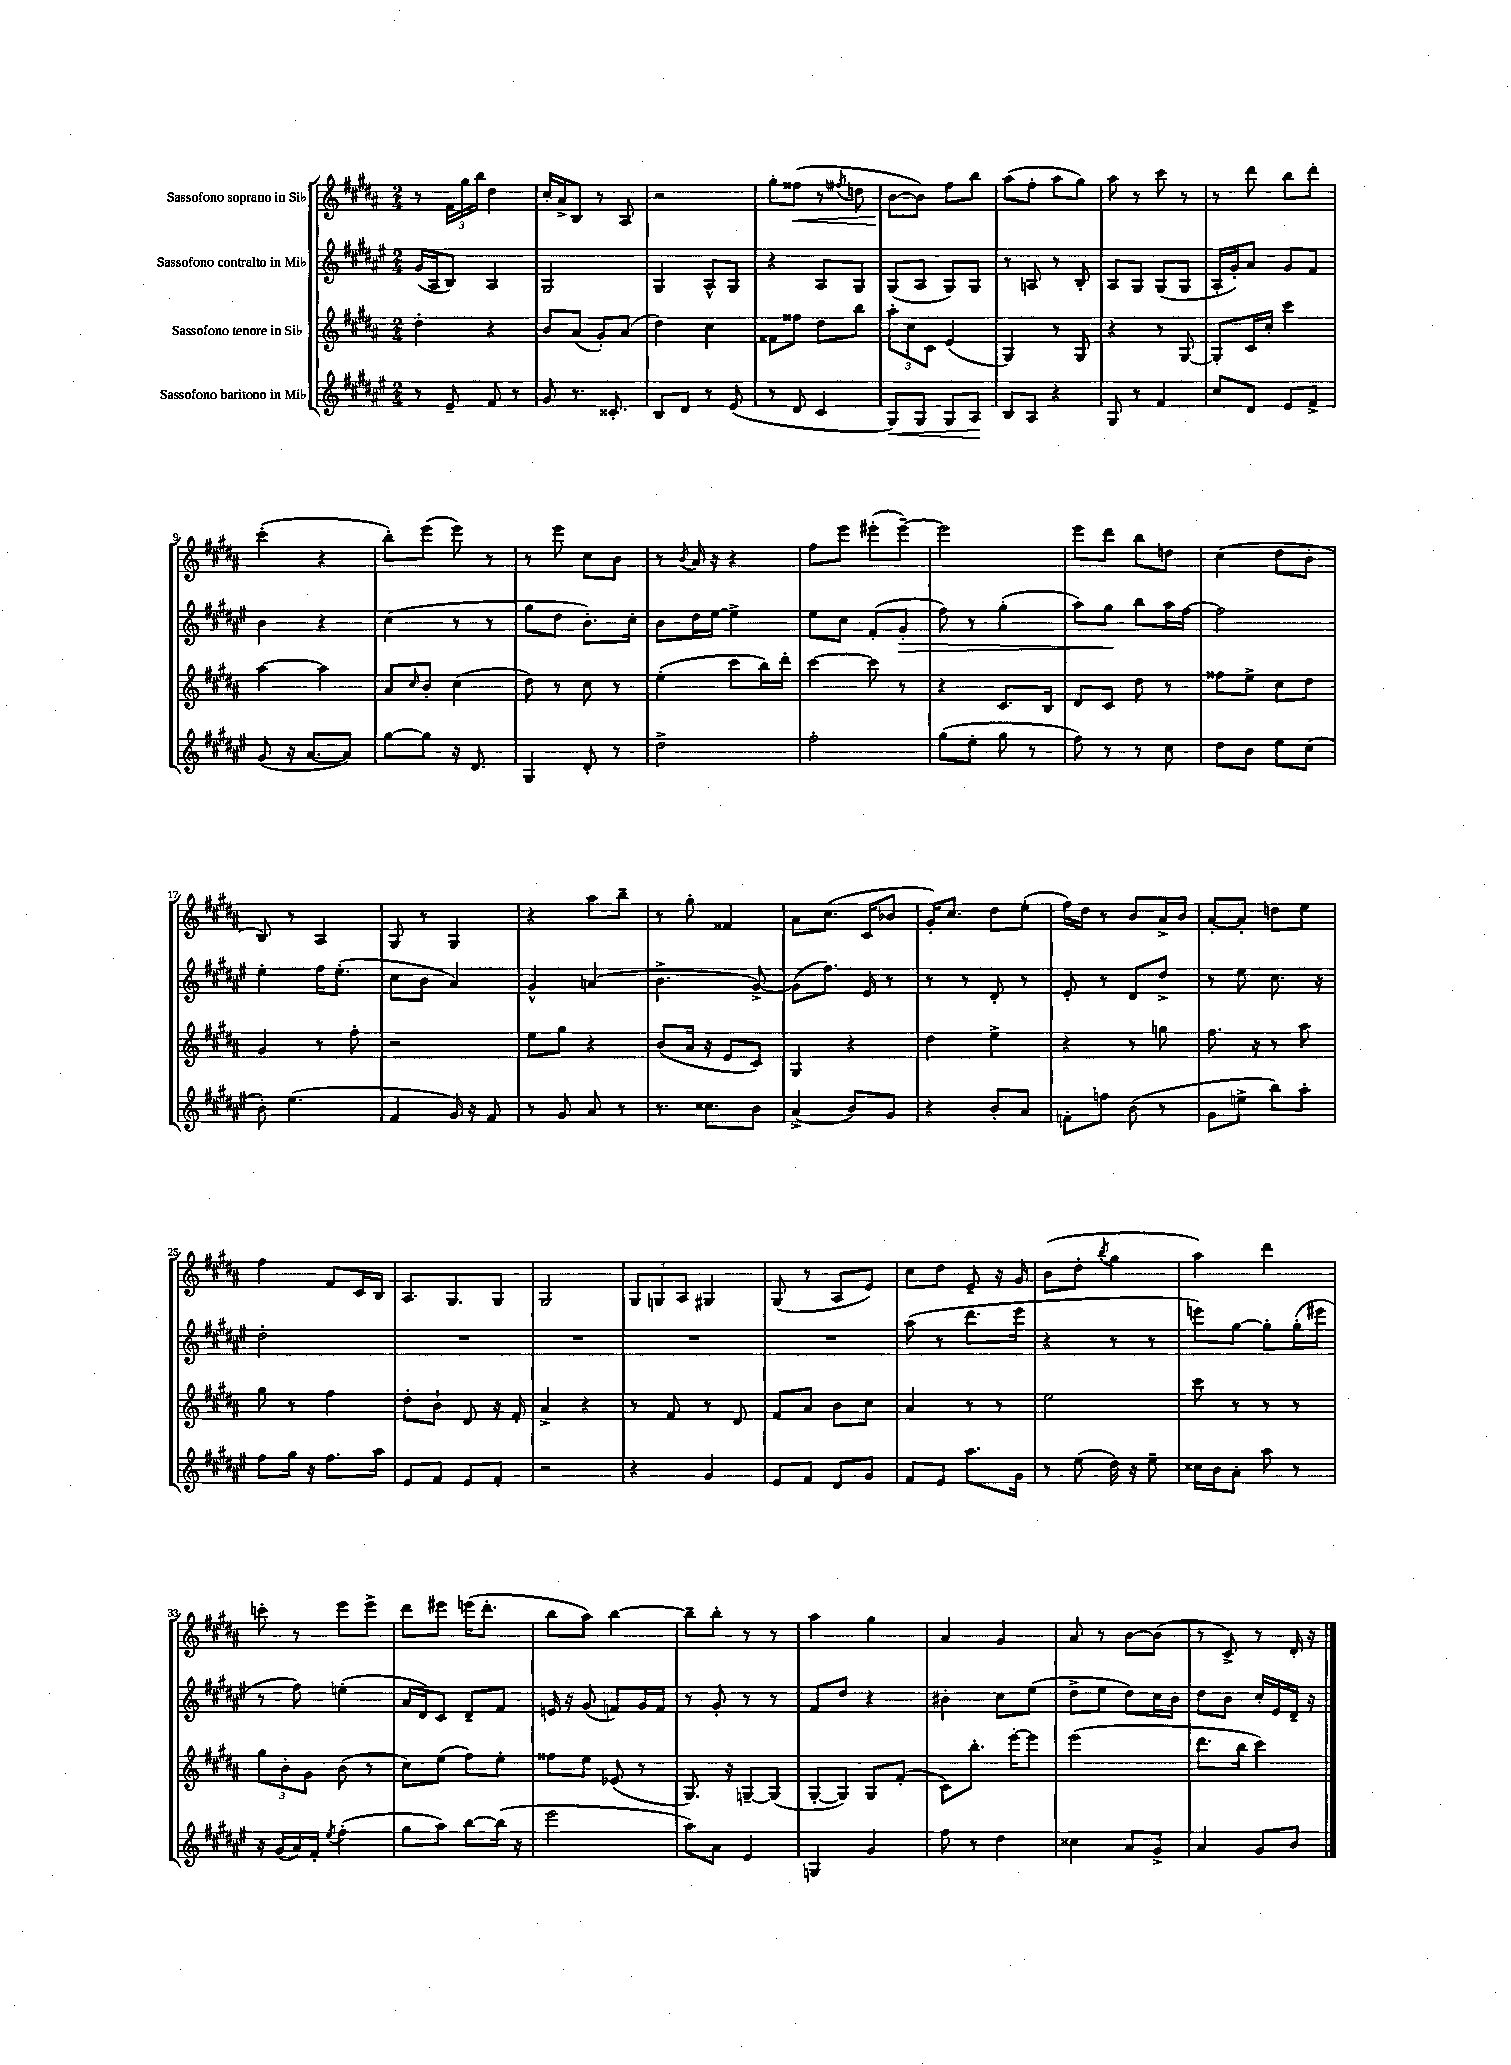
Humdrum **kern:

**kern	**kern	**kern	**kern
*staff4	*staff3	*staff2	*staff1
*clefG2	*clefG2	*clefG2	*clefG2
*k[f#c#g#d#a#e#]	*k[f#c#g#d#a#]	*k[f#c#g#d#a#e#]	*k[f#c#g#d#a#]
*M2/4	*M2/4	*M2/4	*M2/4
8r	4dd#'	(16g#	8r
.	.	16A#	.
8e#~	.	8B)	24f#
.	.	.	24gg#
.	.	.	24bb
8f#	4r	4A#	4dd#
8r	.	.	.
=	=	=	=
8g#	8b	2G#	16cc#'
.	.	.	16a#^
8.r	(8a#	.	8B
.	8g#')	.	8r
8.c##'	.	.	.
.	(8a#	.	8A#
=	=	=	=
8B	4dd#)	4G#	2r
8d#	.	.	.
8r	4cc#	8A#^^	.
(8e#	.	8G#	.
=	=	=	=
8r	8f##	4r	8gg#'
8d#	8ff##	.	(8ff##
4c#	8dd#	8A#	8r
.	.	.	8qff#
.	8bb	8G#	8dd
=	=	=	=
8G#)	12aa#'	(8G#	[8b
.	12cc#	.	.
8G#	.	8A#	8b])
.	12c#	.	.
8G#	(4e	8G#)	8ff#
8A#	.	8G#	8bb
=	=	=	=
8B	4G#)	8r	(8aa#
8A#	.	8A	8ff#'
4r	8r	8r	8aa#
.	8G#	8B'	8gg#)
=	=	=	=
8G#	4r	8A#	8aa#
8r	.	8G#	8r
4f#	8r	(8G#	8ccc#
.	[8G#	8G#	8r
=	=	=	=
8cc#	8G#']	16A#'	8r
.	.	16g#')	.
8d#	16c#	8a#	8ddd#
.	16cc#'	.	.
8e#	4ccc#	8g#	8bb
8f#^	.	8f#	8ddd#'
=	=	=	=
(8g#	[4aa#	4b	(4ccc#'
16r	.	.	.
[8.a#	.	.	.
.	4aa#]	4r	4r
8a#])	.	.	.
=	=	=	=
[8gg#	8a#	(4cc#	8bb')
.	16qqcc#	.	.
8gg#]	8b'	.	(8eee
16r	(4cc#	8r	8eee)
8.d#	.	.	.
.	.	8r	8r
=	=	=	=
4G#	8dd#)	8gg#	8r
.	8r	8dd#	8eee
8d#'	8cc#	8.b')	8cc#
8r	8r	.	8b
.	.	16cc#'	.
=	=	=	=
2dd#^	(4ee'	8b	8r
.	.	.	8qb
.	.	16dd#	16a#
.	.	[16ee#	16r
.	8ccc#	4ee#^]	4r
.	16bb)	.	.
.	16ddd#'	.	.
=	=	=	=
2ff#'	[4ccc#	8ee#	8ff#
.	.	8cc#	8eee
.	8ccc#]	(8f#'	(8eee#'
.	8r	8g#'	[8eee#~)
=	=	=	=
(8gg#	4r	8ff#)	2eee#]
8ee#'	.	8r	.
8gg#	8.c#	(4gg#'	.
8r	.	.	.
.	16B	.	.
=	=	=	=
8ff#)	8d#	8aa#)	8eee
8r	8c#	8gg#	8ddd#
8r	8dd#	8bb	8bb
8cc#	8r	16aa#	8dd
.	.	[16ff#	.
=	=	=	=
8dd#	8ff##	2ff#]	(4cc#
8b	8ee^	.	.
8ee#	8cc#	.	8dd#
(8cc#	8dd#	.	8b'
=	=	=	=
8b')	4g#	4ee#'	8B)
(4.ee#	.	.	8r
.	8r	16ff#	4A#
.	.	(8.ee#'	.
.	8ff#'	.	.
=	=	=	=
4f#	2r	8cc#	8G#
.	.	8b	8r
16g#)	.	4a#)	4G#
16r	.	.	.
8f#	.	.	.
=	=	=	=
8r	8ee	4g#^^	4r
8g#	8gg#	.	.
8a#	4r	(4a	8aa#
8r	.	.	8bb~
=	=	=	=
8.r	(8b	4.b^	8r
.	16a#	.	8gg#'
8.cc##	16r	.	.
.	8e	.	4f##
8b	8c#)	[8g#^)	.
=	=	=	=
(4a#^	4G#	(8g#]	8a#
.	.	8.ff#)	(8.cc#
8b)	4r	.	.
.	.	16e#	16c#
8g#	.	8r	8b-
=	=	=	=
4r	4dd#	8r	16g#')
.	.	.	8.cc#
.	.	8r	.
8b'	4ee^	8d#'	8dd#
8a#	.	8r	(8ee'
=	=	=	=
8f'	4r	8e#'	16ff#)
.	.	.	16dd#
8ff	.	8r	8r
(8b	8r	8d#	8b
8r	8gg	8dd#^	16a#^
.	.	.	16b
=	=	=	=
8g#	8.ff#	8r	[8a#'
8ee^	.	8ee#	8a#']
.	16r	.	.
8bb)	8r	8.cc#	8dd
8aa#'	8aa#	.	8ee
.	.	16r	.
=	=	=	=
8ff#	8gg#	2dd#'	4ff#
16gg#	8r	.	.
16r	.	.	.
8.ff#	4ff#	.	8f#
.	.	.	16c#
16aa#	.	.	16B
=	=	=	=
8e#	8dd#'	2r	8.A#
8f#	8b`	.	.
.	.	.	8.G#
8e#	8d#	.	.
8f#'	16r	.	8G#
.	16f#'	.	.
=	=	=	=
2r	4a#^	2r	2G#
.	4r	.	.
=	=	=	=
4r	8r	2r	12G#
.	.	.	12G
.	8f#	.	.
.	.	.	12A#
4g#	8r	.	4G#
.	8d#	.	.
=	=	=	=
8e#	8f#	2r	(8G#
8f#	8a#	.	8r
8d#	8b	.	8A#
8g#	8cc#	.	8e)
=	=	=	=
8f#	4a#	(8aa#	8cc#
8e#	.	8r	8dd#
8.aa#	8r	8.ddd#	8e~
.	8r	.	16r
16g#	.	16eee#	16g#
=	=	=	=
8r	2ee	4r	(8b
(8ee#	.	.	8dd#'
.	.	.	8qbb
16dd#)	.	8r	4gg#
16r	.	.	.
8ee#~	.	8r	.
=	=	=	=
16cc##	8ccc#	8eee)	4aa#)
16b	.	.	.
8a#'	8r	[8gg#	.
8aa#	8r	8gg#']	4ddd#
8r	8r	(16gg#'	.
.	.	16eee#	.
=	=	=	=
16r	12gg#	8r	8ccc'
(16g#	.	.	.
.	12b'	.	.
16a#)	.	8ff#)	8r
.	12g#	.	.
16f#'	.	.	.
8qee#	.	.	.
(4ff#'	(8b	(4ee'	8eee
.	8r	.	8eee^
=	=	=	=
8gg#	8cc#)	16a#	8ddd#
.	.	16d#)	.
8aa#)	(8ee	8c#	8eee#
[8bb	8ff#)	8d#~	(16eee
.	.	.	8.ddd#'
(16bb]	8ee'	8f#	.
16r	.	.	.
=	=	=	=
2eee#	8ff##	16e	8bb
.	.	16r	.
.	8ee	(8g#	8aa#)
.	(8e-	8f)	[4bb
.	8r	16g#	.
.	.	16f	.
=	=	=	=
8aa#)	8.G#)	8r	8bb~]
8a#	.	8g#'	8bb'
.	16r	.	.
4e#	[8G~	8r	8r
.	(8G]	8r	8r
=	=	=	=
4G	[8G#'	8f#	4aa#
.	8G#])	8dd#	.
4g#	8G#	4r	4gg#
.	(8f#'	.	.
=	=	=	=
8ff#	8c#)	4b#'	4a#
8r	8.bb'	.	.
4dd#	.	8cc#	4g#
.	[16eee'	.	.
.	8eee]	(8ee#	.
=	=	=	=
4cc##	(2eee	8dd#^	8a#
.	.	8ee#	8r
8a#	.	8dd#)	[8b
8g#^	.	16cc#	(8b]
.	.	16b	.
=	=	=	=
4a#	8.ddd#	8dd#	8r
.	.	8b	8c#^)
.	16bb	.	.
8g#	4ccc#)	16cc#'	8r
.	.	16e#	.
8b	.	16d#~	16d#'
.	.	16r	16r
==	==	==	==
*-	*-	*-	*-
